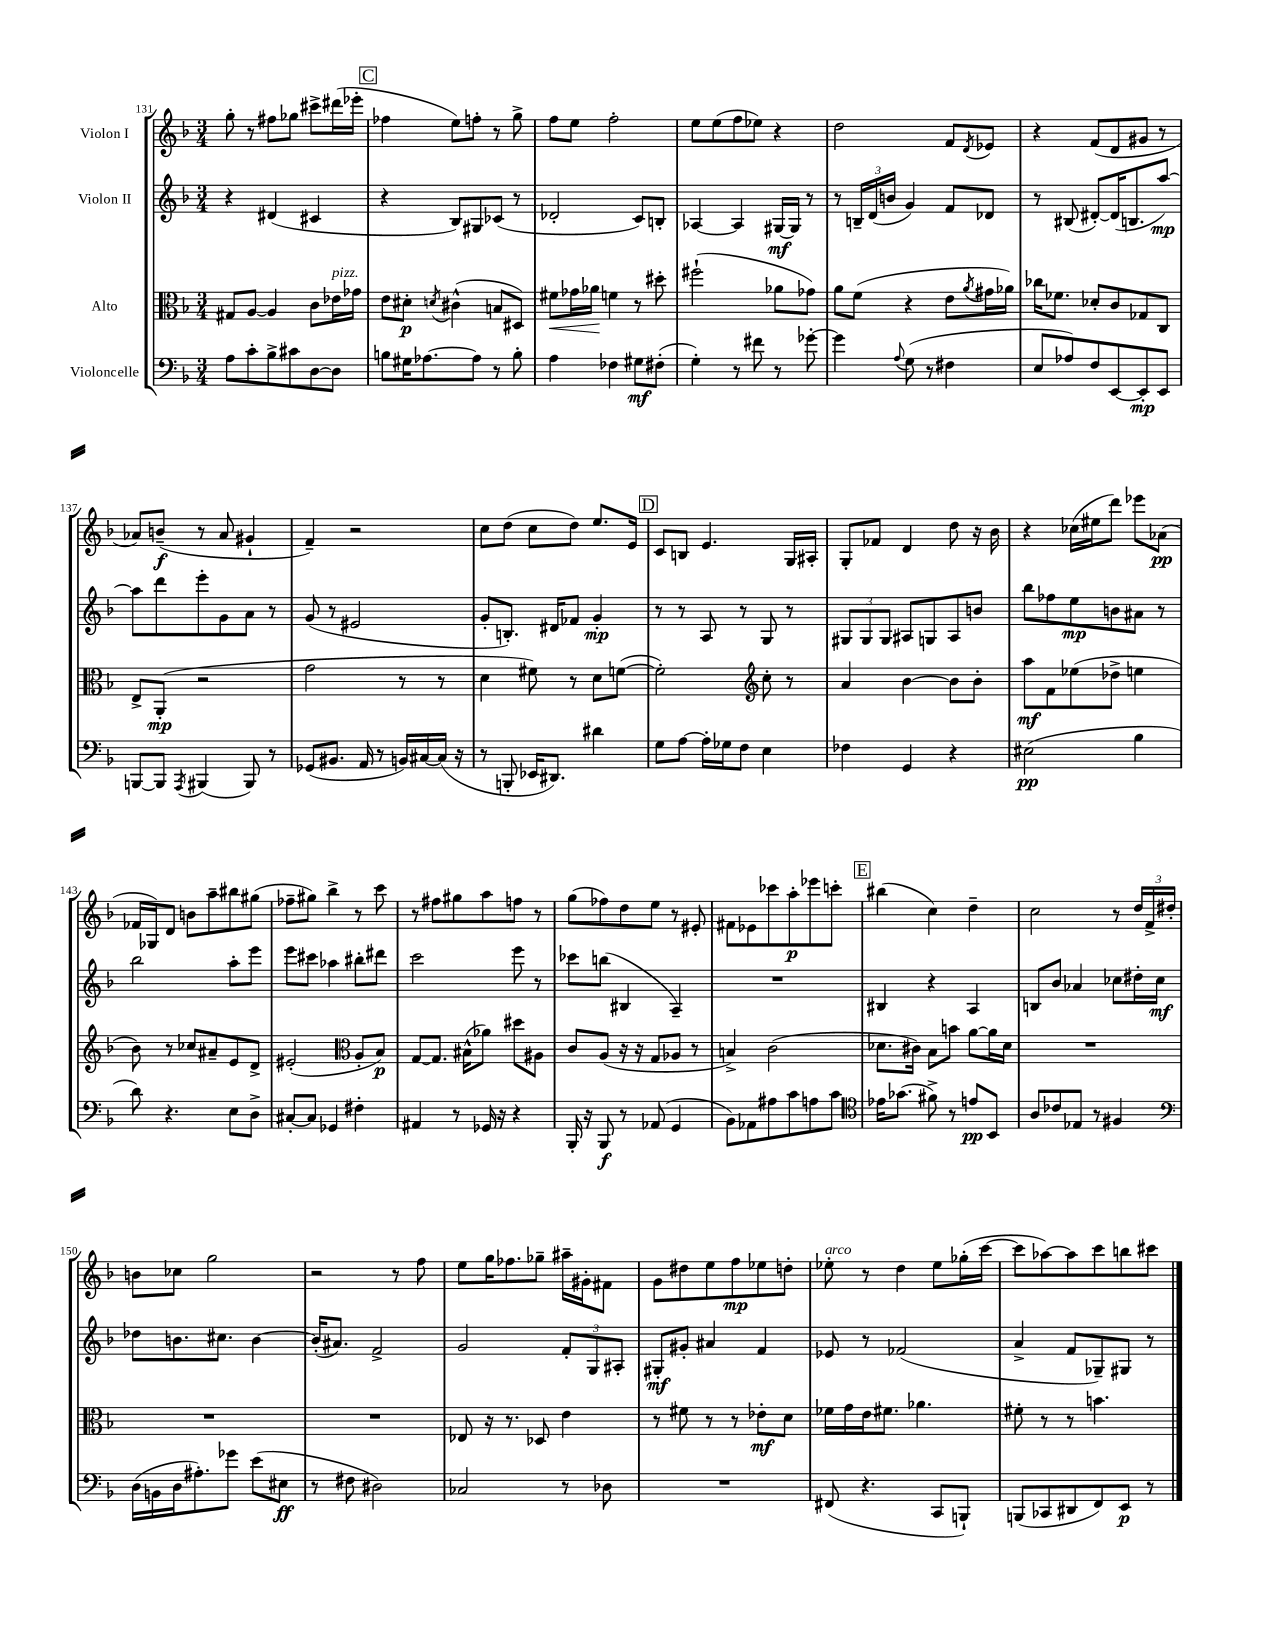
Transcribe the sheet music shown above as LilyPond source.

<<
\new StaffGroup <<
\new Staff = "s0" \with { instrumentName = "Violon I" } {
    \clef treble \key f \major \numericTimeSignature \time 3/4
    g''8-. r8 fis''8 ges''8 cis'''8-> dis'''16( ees'''16-. |
    \mark \markup { \box "C" } fes''4 e''8) f''8-. r8 g''8-> |
    f''8 e''8 f''2-. |
    e''8 e''8( f''8 ees''8) r4 |
    d''2 f'8 \acciaccatura { d'8 } ees'8 |
    r4 f'8( d'8 gis'8 r8 |
    aes'8) b'8--\f( r8 aes'8 gis'4-! |
    f'4--) r2 |
    c''8 d''8( c''8 d''8) e''8. e'16 |
    \mark \markup { \box "D" } c'8 b8 e'4. g16 ais16-. |
    g8-. fes'8 d'4 d''8 r16 bes'16 |
    r4 ces''16( eis''16 d'''8) ees'''8 aes'8\pp( |
    fes'16 ges16) d'8 b'8 a''8-- bis''8 gis''8( |
    fes''8-- gis''8) bes''4-> r8 c'''8 |
    r8 fis''8 gis''8 a''8 f''8 r8 |
    g''8( fes''8) d''8 e''8 r8 eis'8-. |
    fis'8 ees'8 ces'''8 a''8-.\p ees'''8 c'''8-. |
    \mark \markup { \box "E" } bis''4( c''4) d''4-- |
    c''2 r8 \tuplet 3/2 { d''16 f'16-> dis''16-. } |
    b'8 ces''8 g''2 |
    r2 r8 f''8 |
    e''8 g''16 fes''8. ges''8-- ais''16-- gis'16-. fis'8 |
    g'8 dis''8 e''8 f''8\mp ees''8 d''8-. |
    ees''8-.^\markup { \italic "arco" } r8 d''4 ees''8 ges''16-.( c'''16~ |
    c'''8 aes''8~) aes''8 c'''8 b''8 cis'''8 \bar "|." |
}
\new Staff = "s1" \with { instrumentName = "Violon II" } {
    \clef treble \key f \major \numericTimeSignature \time 3/4
    r4 dis'4( cis'4 |
    \mark \markup { \box "C" } r4 bes8) gis8 ces'8( r8 |
    des'2-. c'8) b8-. |
    aes4~ aes4 gis16~\mf gis16 r8 |
    r8 \tuplet 3/2 { b16-- d'16( b'16 } g'4) f'8 des'8 |
    r8 bis8( dis'8~-.) dis'16( b8. a''8~\mp) |
    a''8 d'''8 e'''8-. g'8 a'8 r8 |
    g'8( r8 eis'2 |
    g'8-. b8.-.) dis'16 fes'8 g'4-.\mp |
    \mark \markup { \box "D" } r8 r8 a8 r8 g8 r8 |
    \tuplet 3/2 { gis8 gis8 gis8 } ais8 g8 ais8 b'8 |
    bes''8 fes''8 e''8\mp b'8 ais'8 r8 |
    bes''2 a''8-. e'''8 |
    e'''8 cis'''8 aes''4 bis''8-. dis'''8 |
    c'''2 e'''8 r8 |
    ces'''8 b''8( bis4 a4--) |
    R2. |
    \mark \markup { \box "E" } bis4 r4 a4 |
    b8 bes'8 aes'4 ces''8 dis''16-. ces''16\mf |
    des''8 b'8. cis''8. b'4~ |
    b'16-.( ais'8.) f'2-> |
    g'2 \tuplet 3/2 { f'8-. g8 ais8-. } |
    gis8-.\mf gis'8-. ais'4 f'4 |
    ees'8 r8 fes'2( |
    a'4-> f'8 ges8--) gis8 r8 \bar "|." |
}
\new Staff = "s2" \with { instrumentName = "Alto" } {
    \clef alto \key f \major \numericTimeSignature \time 3/4
    gis8 a8~ a4 c'8 ees'16^\markup { \italic "pizz." } ges'16 |
    \mark \markup { \box "C" } e'8 dis'8-.\p \acciaccatura { d'8 } cis'4-^( b8 dis8) |
    fis'8\< ges'16 aes'16\! f'4 r8 dis''8-. |
    fis''2-!( aes'8 ges'8) |
    a'8 f'8( r4 e'8 \acciaccatura { a'8 } gis'16 aes'16) |
    ces''16 fes'8. des'8-. c'8 ges8 c8 |
    e8-> a,8-.\mp( r2 |
    g'2 r8 r8 |
    d'4 fis'8) r8 d'8 f'8~( |
    \mark \markup { \box "D" } f'2-.) \clef treble c''8-. r8 |
    a'4 bes'4~ bes'8 bes'8-. |
    a''8\mf f'8 ees''8( des''8-> e''4 |
    bes'8) r8 ces''8 ais'8-- e'8 d'8-> |
    eis'2-.( \clef alto a8-. bes8\p) |
    g8~ g8. bis16-^( aes'8) dis''8 ais8 |
    c'8 a8( r16 r16 g8 aes8 r8 |
    b4->) c'2( |
    \mark \markup { \box "E" } des'8. cis'16) bes8 b'8 a'8~ a'16 des'16 |
    R2. |
    R2. |
    R2. |
    ees8 r16 r8. des8 e'4 |
    r8 fis'8 r8 r8 ees'8-.\mf d'8 |
    fes'16 g'16 e'16 fis'8. aes'4. |
    fis'8-. r8 r8 b'4. \bar "|." |
}
\new Staff = "s3" \with { instrumentName = "Violoncelle" } {
    \clef bass \key f \major \numericTimeSignature \time 3/4
    a8 c'8-. bes8-> cis'8 d8~ d8 |
    \mark \markup { \box "C" } b8 gis16 aes8.~ aes8 r8 b8-. |
    a4 fes4 gis8\mf fis8-.( |
    g4-.) r8 fis'8 r8 ges'8~-. |
    ges'4 \appoggiatura { a8 } g8( r8 fis4 |
    e8 aes8) f8 e,8~ e,8-.\mp e,8 |
    b,,8~ b,,8 \acciaccatura { a,,8 } bis,,4( bis,,8) r8 |
    ges,8( bis,8. a,16 r8 b,16) cis16~ cis16( r16 |
    r8 b,,8-. ees,16 dis,8.) dis'4 |
    \mark \markup { \box "D" } g8 a8~ a16-. ges16 f8 e4 |
    fes4 g,4 r4 |
    eis2\pp( bes4 |
    d'8) r4. e8 d8-> |
    cis8~-. cis8 ges,4 fis4-. |
    ais,4 r8 ges,16 r16 r4 |
    bes,,16-. r16 bes,,8\f r8 aes,8( g,4 |
    bes,8) aes,8 ais8 c'8 a8 c'8 |
    \mark \markup { \box "E" } \clef tenor ees'16 ges'8.( fis'8->) r8 e'8\pp bes,8 |
    a8 ces'8 ees8 r8 fis4 |
    \clef bass d16( b,16 d16 ais8.-.) ges'8 e'8( eis8\ff |
    r8 fis8 dis2) |
    ces2 r8 des8 |
    R2. |
    fis,8( r4. c,8 b,,8-!) |
    b,,8( ces,8 dis,8 f,8) e,8\p r8 \bar "|." |
}
>>
>>
\layout { \context { \Score currentBarNumber = #131 } }
